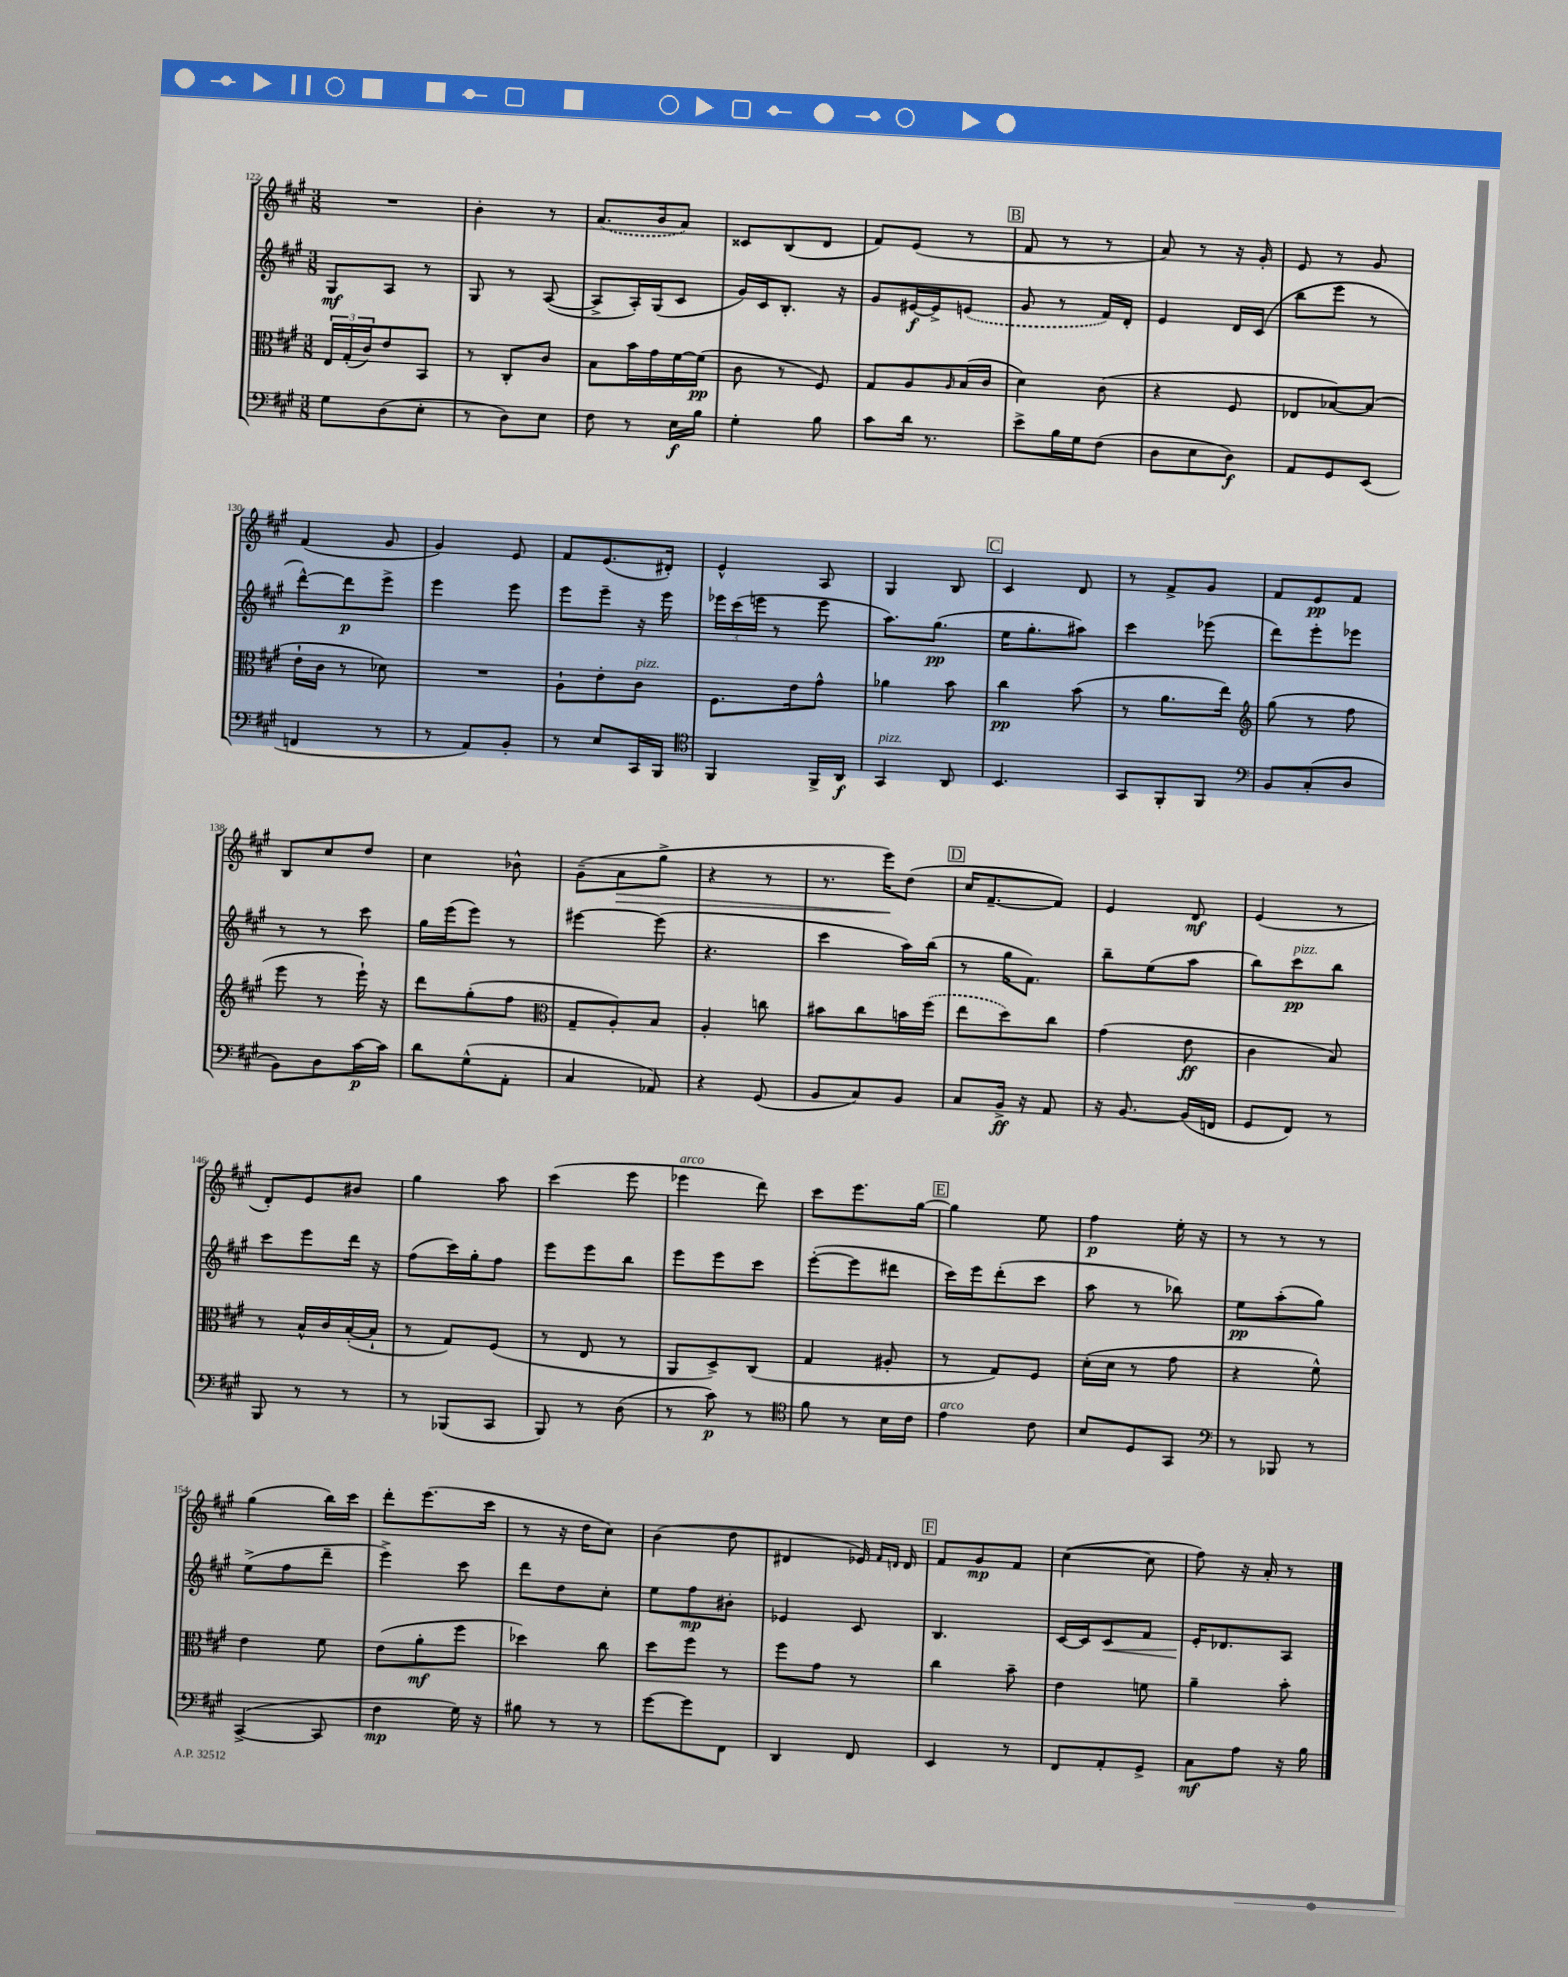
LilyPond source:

<<
\new StaffGroup <<
\new Staff = "s0" {
    \clef treble \key a \major \numericTimeSignature \time 3/8
    R4. |
    b'4-. r8 |
    \once \slurDashed a'8.( b'16 a'8) |
    cisis'8 b8( d'8 |
    fis'8) e'8( r8 |
    \mark \markup { \box "B" } fis'8 r8 r8 |
    a'8) r8 r16 gis'16-. |
    e'8 r8 gis'8 |
    fis'4( gis'8 |
    gis'4) e'8 |
    fis'8 e'8.( dis'16-.) |
    e'4-^ a8 |
    gis4 b8 |
    \mark \markup { \box "C" } cis'4 d'8 |
    r8 fis'8-> gis'8 |
    fis'8 e'8\pp fis'8 |
    b8 cis''8 d''8 |
    cis''4 bes'8-^ |
    gis'8--( a'8\> gis''8-> |
    r4 r8 |
    r8. e'''16\!) d''8( |
    \mark \markup { \box "D" } cis''16 fis'8.~-- fis'8) |
    e'4 d'8\mf |
    e'4( r8 |
    d'8-.) e'8 bis'8 |
    gis''4 a''8 |
    cis'''4( e'''8 |
    ees'''4^\markup { \italic "arco" } d'''8) |
    cis'''8 e'''8. gis''16~ |
    \mark \markup { \box "E" } gis''4 e''8 |
    fis''4\p e''16-. r16 |
    r8 r8 r8 |
    gis''4( b''16) cis'''16 |
    d'''8-. e'''8.( cis'''16 |
    r8 r16 d''16 cis''8) |
    b'4( d''8 |
    dis'4 ees'16) \grace { fis'16 d'16 } d'16 |
    \mark \markup { \box "F" } fis'8 gis'8\mp fis'8 |
    cis''4~( cis''8 |
    fis''8) r16 a'16-. r8 \bar "|." |
}
\new Staff = "s1" {
    \clef treble \key a \major \numericTimeSignature \time 3/8
    gis8\mf a8 r8 |
    gis8 r8 a8~( |
    a8-> a16-.) gis16( cis'8 |
    gis'16) cis'16 b8.-. r16 |
    gis'8 eis'16~\f eis'16-> \once \slurDashed e'8( |
    \mark \markup { \box "B" } gis'8 r8 fis'16) d'16-. |
    e'4 d'16 cis'16( |
    b''8 e'''8 r8 |
    d'''8~-^) d'''8\p e'''8-> |
    e'''4 e'''8 |
    e'''8 e'''8-- r16 e'''16 |
    \tuplet 3/2 { ees'''16 cis'''16( e'''16 } r8 e'''8 |
    a''8.) gis''8.\pp( |
    \mark \markup { \box "C" } e''16 gis''8.-. ais''8) |
    cis'''4 ees'''8( |
    d'''8) e'''8-. ees'''8 |
    r8 r8 cis'''8 |
    gis''16 e'''16( e'''8) r8 |
    eis'''4~ eis'''8( |
    r4. |
    cis'''4 a''16) b''16( |
    \mark \markup { \box "D" } r8 gis''16 fis'8.) |
    b''8-- e''8( a''8 |
    b''8) cis'''8\pp^\markup { \italic "pizz." } b''8 |
    cis'''8 e'''8 d'''16 r16 |
    fis''8( cis'''16) gis''16-. fis''8 |
    e'''8 e'''8 b''8 |
    e'''8 e'''8 cis'''8 |
    e'''8~-.( e'''8 dis'''8 |
    \mark \markup { \box "E" } cis'''16) e'''16 d'''8-.( cis'''8 |
    a''8 r8 bes''8) |
    e''8\pp a''8-.( gis''8) |
    e''8->( fis''8 d'''8-- |
    e'''4->) cis'''8 |
    d'''8 d''8 cis''8-. |
    e''8 fis''8\mp bis'8-. |
    ees'4 cis'8 |
    \mark \markup { \box "F" } b4. |
    cis'16~ cis'16 cis'8\< fis'8 |
    e'16-.\! des'8. a8 \bar "|." |
}
\new Staff = "s2" {
    \clef alto \key a \major \numericTimeSignature \time 3/8
    \tuplet 3/2 { e16 gis16-.( cis'16) } e'8 b,8 |
    r8 cis8-. cis'8 |
    b8 b'16 gis'16 fis'16~ fis'16\pp( |
    cis'8 r8 fis8) |
    gis8 a8 \grace { a16 } b16( cis'16 |
    \mark \markup { \box "B" } d'4) cis'8( |
    r4 fis8 |
    ees8 bes8~) bes8( |
    e'16-! cis'16 r8 des'8) |
    R4. |
    a8-! e'8-. cis'8^\markup { \italic "pizz." } |
    fis8. e'16 gis'8-^ |
    aes'4 b'8 |
    \mark \markup { \box "C" } cis''4\pp b'8( |
    r8 a'8. e''16) |
    \clef treble gis''8( r8 fis''8 |
    e'''8 r8 e'''16-!) r16 |
    d'''8 gis''8-.( fis''8 |
    \clef alto gis8-- a8-.) b8 |
    a4-. c''8 |
    bis'8 cis''8 b'16 \once \slurDashed fis''16( |
    \mark \markup { \box "D" } e''8 d''8) cis''8 |
    gis'4( e'8\ff |
    cis'4 b8) |
    r8 b16-^ cis'16 b16~-.( b16-! |
    r8 gis8) fis8( |
    r8 e8 r8 |
    a,8 d8->) cis8( |
    gis4 ais8-. |
    \mark \markup { \box "E" } r8 gis8) fis8 |
    d'16-.( d'16 r8 gis'8 |
    r4 fis'8-^) |
    e'4 fis'8 |
    e'8( a'8-.\mf fis''8 |
    des''4) cis''8 |
    d''8 fis''8 r8 |
    fis''8 gis'8 r8 |
    \mark \markup { \box "F" } cis''4 b'8-- |
    e'4 f'8 |
    a'4-- b'8-. \bar "|." |
}
\new Staff = "s3" {
    \clef bass \key a \major \numericTimeSignature \time 3/8
    gis8 d8( e8-. |
    r8 d8) e8 |
    fis8 r8 e16\f b16 |
    gis4-. b8 |
    cis'8 d'16 r8. |
    \mark \markup { \box "B" } e'8-> b16 gis16 fis8( |
    d8 e8 d8\f) |
    a,8 gis,8 e,8( |
    f,4 r8 |
    r8 a,8) b,8-. |
    r8 e8 cis,16 b,,16 |
    \clef tenor fis,4 fis,16-> a,16\f |
    gis,4^\markup { \italic "pizz." } a,8 |
    \mark \markup { \box "C" } b,4. |
    gis,8 fis,8-. fis,8 |
    \clef bass b,8 cis8-.( d8 |
    b,8) d8 cis'16~\p cis'16 |
    d'8 gis8-^( a,8-. |
    cis4 aes,8) |
    r4 gis,8( |
    b,8 cis8) b,8 |
    \mark \markup { \box "D" } cis8 b,16->\ff r16 a,8 |
    r16 b,8.~ b,16( f,16 |
    gis,8 fis,8) r8 |
    b,,8 r8 r8 |
    r8 bes,,8( cis,8 |
    b,,8) r8 d8( |
    r8 cis'8\p) r8 |
    \clef tenor fis'8 r8 b16 cis'16 |
    \mark \markup { \box "E" } e'4^\markup { \italic "arco" } cis'8 |
    b8 d8 gis,8 |
    \clef bass r8 bes,,8 r8 |
    cis,4~->( cis,8 |
    fis4\mp gis16) r16 |
    bis8 r8 r8 |
    gis'8~ gis'8 fis,8 |
    d,4 fis,8 |
    \mark \markup { \box "F" } e,4 r8 |
    fis,8 a,8-. gis,8-> |
    cis8\mf a8 r16 b16 \bar "|." |
}
>>
>>
\layout { \context { \Score currentBarNumber = #122 } }
